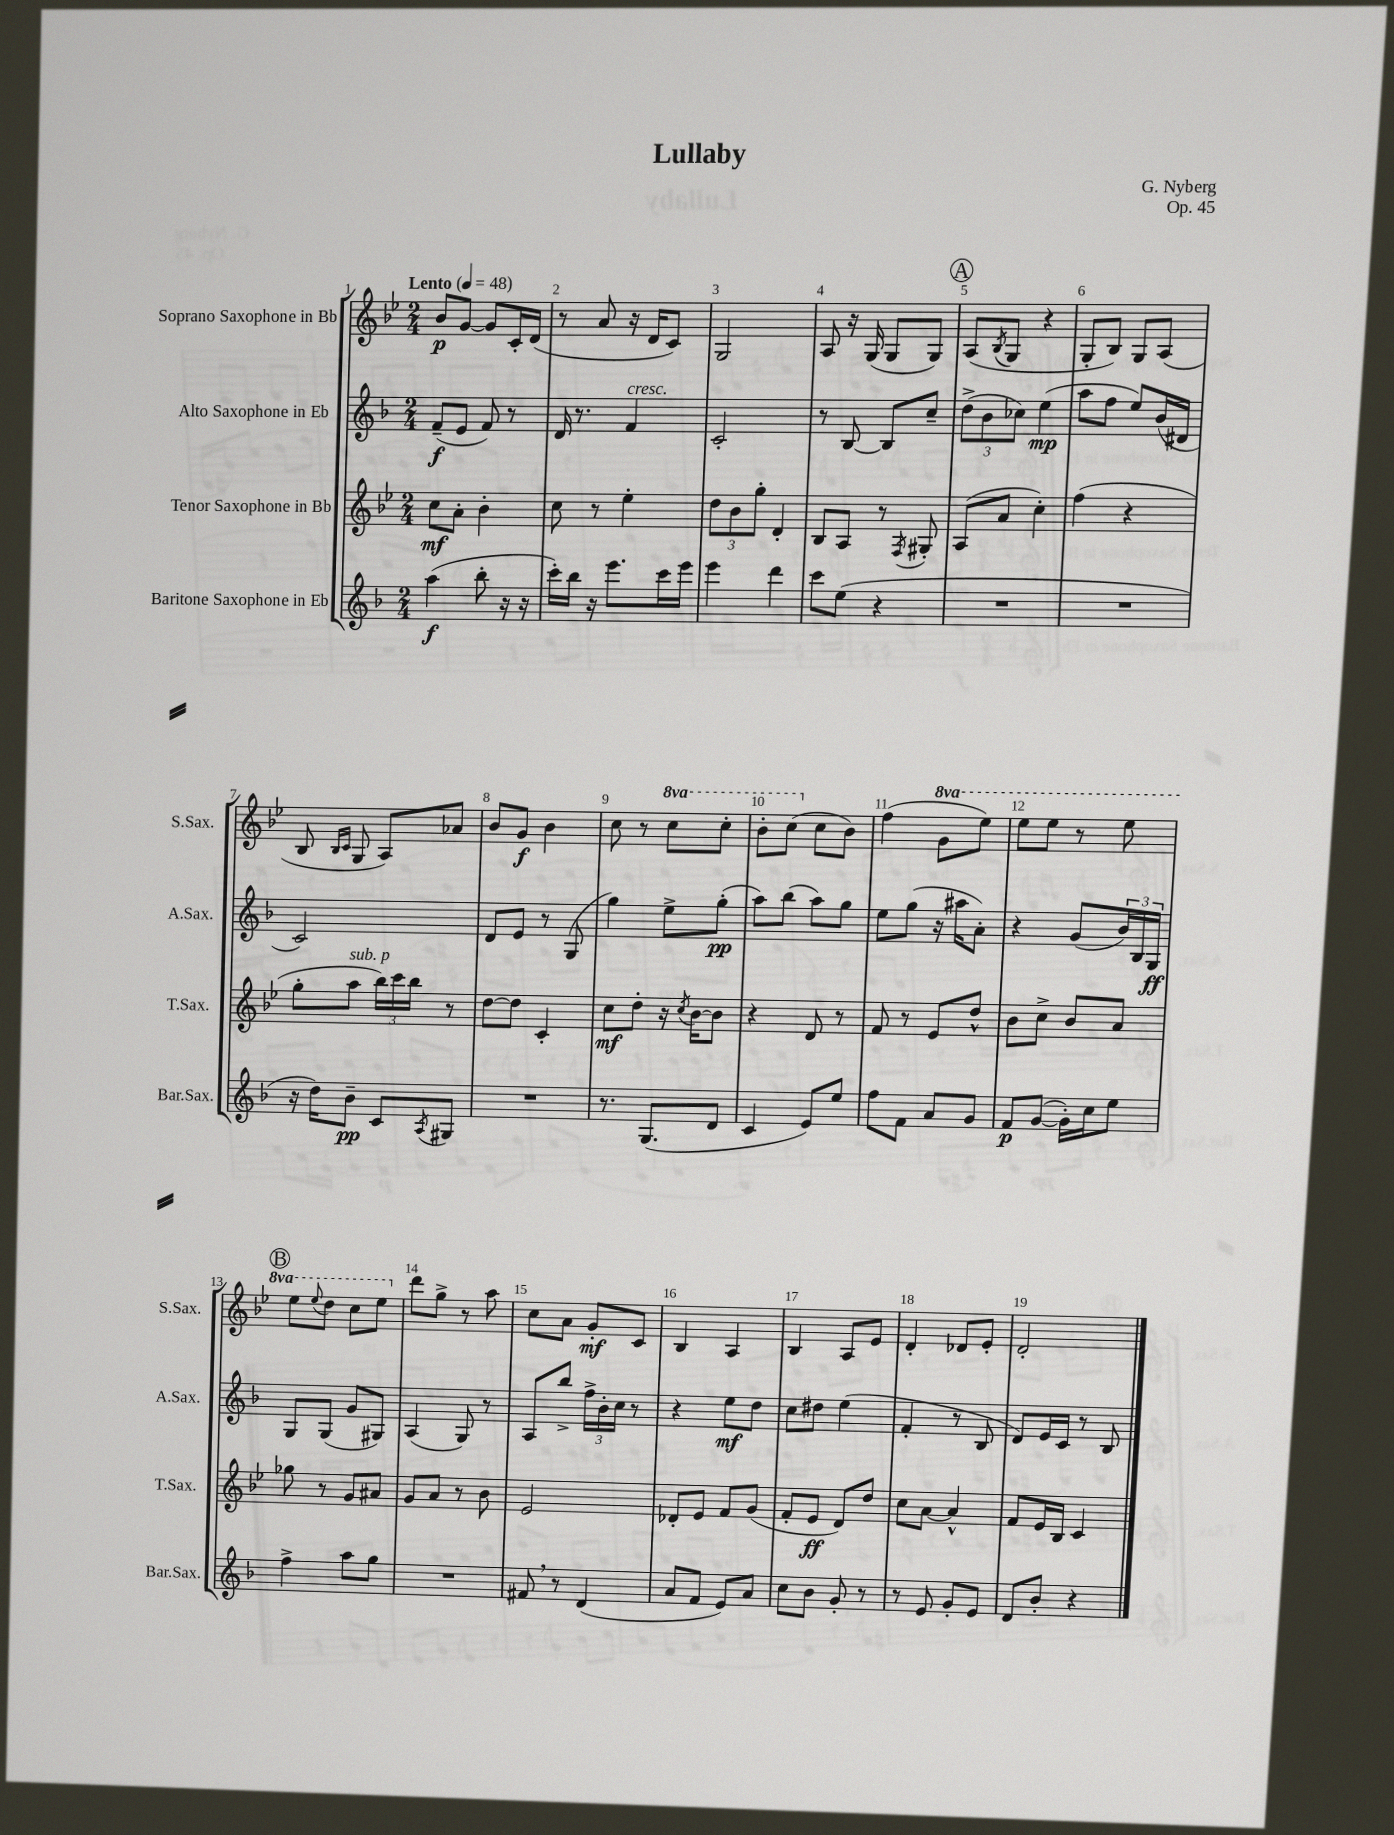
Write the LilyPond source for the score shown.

\header { title = "Lullaby" composer = "G. Nyberg" opus = "Op. 45" }
<<
\new StaffGroup <<
\new Staff = "s0" \with { instrumentName = "Soprano Saxophone in Bb" shortInstrumentName = "S.Sax." } {
    \clef treble \key bes \major \numericTimeSignature \time 2/4 \set Staff.ottavationMarkups = #ottavation-simple-ordinals \tempo "Lento" 4 = 48
    bes'8\p g'8~ g'8 c'16-. d'16( |
    r8 a'8 r16 d'16 c'8) |
    g2 |
    a8 r16 g16( g8 g8) |
    \mark \markup { \circle "A" } a8( \acciaccatura { bes8 } g8 r4 |
    g8-. bes8) g8 a8( |
    bes8 \grace { bes16 c'16 } g8 a8) aes'8 |
    bes'8 g'8\f bes'4 |
    c''8 r8 \ottava #1 c'''8 c'''8-. |
    bes''8-. c'''8( \ottava #0 c''8 bes'8) |
    f''4( \ottava #1 g''8 ees'''8) |
    ees'''8 ees'''8 r8 ees'''8 |
    \mark \markup { \circle "B" } ees'''8 \appoggiatura { ees'''8 } d'''8 c'''8 ees'''8 \ottava #0 |
    d'''8 g''8-> r8 a''8 |
    c''8 a'8 g'8-.\mf c'8 |
    bes4 a4 |
    bes4 a8 ees'8 |
    d'4-. des'8 ees'8-. |
    d'2-. \bar "|." |
}
\new Staff = "s1" \with { instrumentName = "Alto Saxophone in Eb" shortInstrumentName = "A.Sax." } {
    \clef treble \key f \major \numericTimeSignature \time 2/4
    f'8--\f( e'8 f'8) r8 |
    d'16 r8. f'4^\markup { \italic "cresc." } |
    c'2-. |
    r8 bes8~ bes8 c''8-- |
    \mark \markup { \circle "A" } \tuplet 3/2 { d''8->( bes'8 ces''8) } e''4\mp( |
    a''8 f''8 e''8) bes'16( dis'16 |
    c'2) |
    d'8 e'8 r8 g8( |
    g''4) e''8-> g''8-.\pp( |
    a''8) bes''8( a''8) g''8 |
    e''8 g''8( r16 ais''16 a'8-.) |
    r4 g'8( \tuplet 3/2 { bes'16) bes16 g16\ff } |
    \mark \markup { \circle "B" } g8 g8( g'8 gis8) |
    a4( g8) r8 |
    a8 bes''8-> \tuplet 3/2 { f''16-> bes'16-. c''16 } r8 |
    r4 e''8\mf d''8 |
    c''8 dis''8 e''4( |
    f'4-. r8 bes8 |
    d'8) e'16 c'16 r8 bes8 \bar "|." |
}
\new Staff = "s2" \with { instrumentName = "Tenor Saxophone in Bb" shortInstrumentName = "T.Sax." } {
    \clef treble \key bes \major \numericTimeSignature \time 2/4
    c''8\mf a'8-. bes'4-. |
    c''8 r8 ees''4-. |
    \tuplet 3/2 { d''8 bes'8 g''8-. } d'4-. |
    bes8 a8 r8 \acciaccatura { f8 } gis8-. |
    \mark \markup { \circle "A" } a8( a'8 c''4-.) |
    f''4( r4 |
    g''8-. a''8^\markup { \italic "sub. p" } \tuplet 3/2 { bes''16) c'''16 bes''16 } r8 |
    d''8~ d''8 c'4-. |
    c''8\mf d''8-. r16 \acciaccatura { c''8 } bes'16~ bes'8 |
    r4 d'8 r8 |
    f'8 r8 ees'8 d''8-^ |
    bes'8 c''8-> bes'8 a'8 |
    \mark \markup { \circle "B" } ges''8 r8 g'8 ais'8 |
    g'8 a'8 r8 bes'8 |
    ees'2 |
    des'8-. ees'8 f'8 g'8( |
    f'8-. ees'8\ff d'8) d''8 |
    c''8 a'8~ a'4-^ |
    f'8 ees'16 bes16 c'4 \bar "|." |
}
\new Staff = "s3" \with { instrumentName = "Baritone Saxophone in Eb" shortInstrumentName = "Bar.Sax." } {
    \clef treble \key f \major \numericTimeSignature \time 2/4
    a''4\f( bes''8-. r16 r16 |
    c'''16-.) bes''16 r16 e'''8. c'''16 e'''16 |
    e'''4 d'''4 |
    c'''8 e''8( r4 |
    \mark \markup { \circle "A" } R2 |
    R2 |
    r16 d''16) bes'8--\pp c'8 \acciaccatura { a8 } gis8 |
    R2 |
    r8. g8.( d'8 |
    c'4 e'8) e''8 |
    f''8 f'8 a'8 g'8 |
    f'8\p g'8~( g'16-.) c''16 e''8 |
    \mark \markup { \circle "B" } f''4-> a''8 g''8 |
    R2 |
    fis'8 \breathe r8 d'4( |
    a'8 f'8 e'8) a'8 |
    c''8 bes'8 g'8-. r8 |
    r8 e'8 g'8-. e'8 |
    d'8 bes'8-. r4 \bar "|." |
}
>>
>>
\layout { \context { \Score \override BarNumber.break-visibility = ##(#f #t #t) barNumberVisibility = #all-bar-numbers-visible } }
